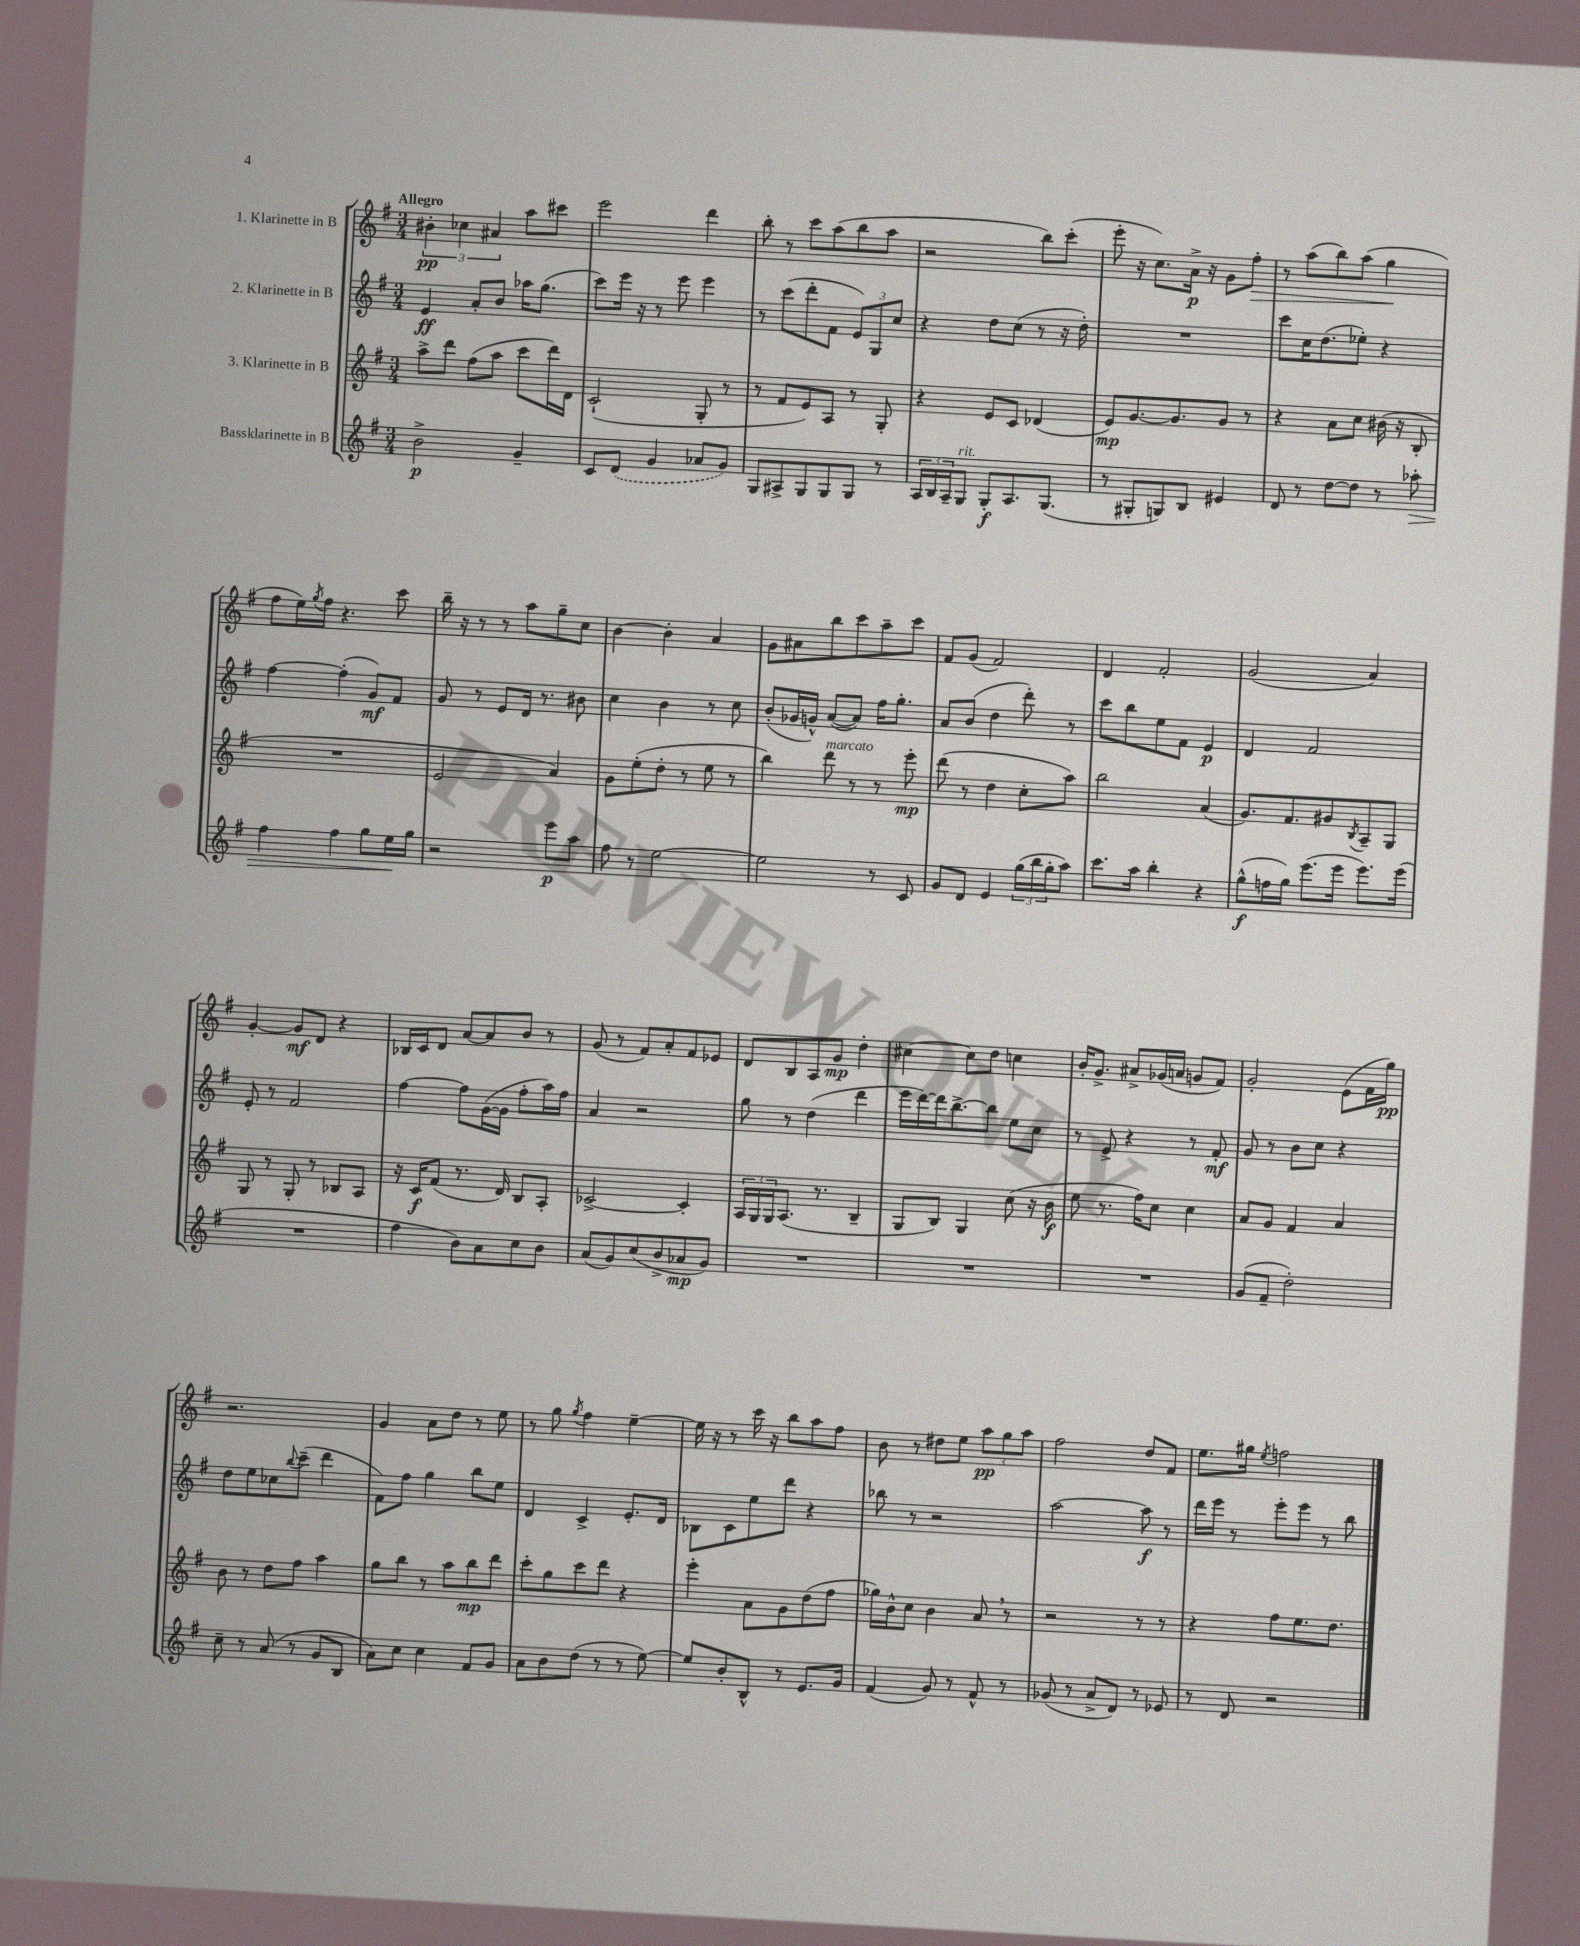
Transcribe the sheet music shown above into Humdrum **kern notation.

**kern	**kern	**kern	**kern
*staff4	*staff3	*staff2	*staff1
*clefG2	*clefG2	*clefG2	*clefG2
*k[f#]	*k[f#]	*k[f#]	*k[f#]
*M3/4	*M3/4	*M3/4	*M3/4
2b^	8aa^	4e	6b#'
.	8ddd	.	.
.	.	.	6cc-
.	(8ff#	8a'	.
.	.	.	6a#
.	8aa	8b	.
4g~	8ccc	16aa-	8aa
.	.	(8.gg	.
.	16ddd)	.	8ccc#
.	16d	.	.
=	=	=	=
8c	(2c`	8ccc)	2eee
(8d	.	16eee	.
.	.	16r	.
4g	.	8r	.
.	.	8eee	.
8a-	8G'	4eee	4ddd
8g)	8r	.	.
=	=	=	=
8G	8r	8r	8bb'
8A#^	8f#	(8ccc	8r
8G	8e)	8ddd'	8ccc
8G	8A	8f#	(8aa
8G	8r	12e)	8bb
.	.	12G	.
8r	8G'	.	8aa
.	.	12cc	.
=	=	=	=
24A	4r	4r	2r
24B	.	.	.
24A~	.	.	.
8G	.	.	.
8G'	8e	8dd	.
8.A	8c	(8cc	.
.	(4d-	8r	8bb)
(8.G	.	.	.
.	.	16r	(8ccc'
.	.	16dd')	.
=	=	=	=
8r	8e)	2.r	8eee'
8G#'	[8.g	.	16r
.	.	.	8.cc)
8G)	.	.	.
.	8.g]	.	.
8B	.	.	16a^
.	.	.	16r
4e#	8g	.	8g
.	8r	.	8ff#'
=	=	=	=
8d	4r	8ccc	8r
8r	.	16cc	(8aa
.	.	(8.dd	.
[8dd	8a	.	8bb)
8dd]	8cc	8ee-')	(8aa
8r	(16b#	4r	4gg
.	16r	.	.
8aa-'	8B'	.	.
=	=	=	=
4ff#	2.r	[4ff#	8ff#
.	.	.	16ee)
.	.	.	8qgg
.	.	.	16ff#
4ff#	.	(4ff#']	4.r
8gg	.	8g)	.
16ee	.	8f#	8ccc
16gg	.	.	.
=	=	=	=
2r	2e	8g	16bb~
.	.	.	16r
.	.	8r	8r
.	.	8e	8r
.	.	16d	8aa
.	.	8.r	.
8eee	4a)	.	8gg~
8aa	.	8b#	8cc
=	=	=	=
8ff#	8g	4cc	[4b
8r	(8ee'	.	.
[2ee	8dd'	4b	4b']
.	8r	.	.
.	8ee	8r	4a
.	8r	8cc	.
=	=	=	=
2ee]	4bb)	(8b'	8g
.	.	16g-	8a#
.	.	16g^^)	.
.	8ddd	([8a	8bb
.	8r	8a])	8ccc
8r	8r	16ff#	8aa~
.	.	8.gg'	.
8c	8eee'	.	8ccc
=	=	=	=
8g	(8ddd	8a	8f#
8d	8r	(8b	(8g
4e	4dd	4dd	2f#)
(24gg	8cc'	8ddd')	.
24bb	.	.	.
24gg'	.	.	.
8aa)	8aa)	8r	.
=	=	=	=
8.ccc	2bb	8ccc	4d
.	.	8bb	.
16aa	.	.	.
4bb'	.	8ee	2f#'
.	.	8f#	.
4r	(4a	4e	.
=	=	=	=
(8gg^^	8.g)	4d	(2g
16ff	.	.	.
16gg)	8.f#	.	.
(8.eee	.	2f#	.
.	8g#	.	.
16eee	.	.	.
.	8qB	.	.
8.eee)	8A~	.	4a)
.	8G	.	.
(16eee	.	.	.
=	=	=	=
2.r	8G	8e'	[4g'
.	8r	8r	.
.	8G'	2f#	8g]
.	8r	.	8d
.	8B-	.	4r
.	8A	.	.
=	=	=	=
4ff#	16r	[4ff#	16B-
.	16c	.	16c
.	(8f#	.	8d
8b)	8.r	8ff#]	[8a
8a	.	([16g	8a]
.	16d)	16g]	.
8cc	8B	8ff#'	8b
8b	8A'	16aa)	8r
.	.	16ff#	.
=	=	=	=
(8a	[2c-^	4a	(8g
8g)	.	.	8r
(8cc	.	2r	8f#)
8b^	.	.	8a'
8a-	4c-']	.	8f#
8g)	.	.	8e-
=	=	=	=
2.r	24A	8gg	8d
.	24G	.	.
.	24G	.	.
.	(8.A	8r	8B
.	.	(4dd	8A
.	8.r	.	.
.	.	.	8g
.	4B~	4ddd	4dd'
=	=	=	=
2.r	8G	16eee	[4cc#
.	.	[16ddd)	.
.	8B)	16ddd]	.
.	.	[8.bb^	.
.	4G	.	8cc#]
.	.	8bb]	8dd
.	(8cc	8ee	4cc
.	16r	8cc	.
.	16b	.	.
=	=	=	=
2.r	8ee	8r	16b'
.	.	.	8.g^
.	8.r	8e^	.
.	.	4r	8a#^
.	16ff#)	.	.
.	8cc	.	(16g-
.	.	.	16a
.	4cc	8r	8g
.	.	8f#'	8f#)
=	=	=	=
(8g	8a	8g	2g'
8f#~	8g	8r	.
2dd')	4f#	8b	.
.	.	8cc	.
.	4a	4r	(8e
.	.	.	16f#
.	.	.	16gg)
=	=	=	=
8cc~	8b	8dd	2.r
8r	8r	8ee	.
(8a	8dd	8cc-	.
.	.	8qqbb	.
8r	8ff#	(8ccc~	.
8g	4aa	4ddd	.
8B	.	.	.
=	=	=	=
8a)	8gg	8f#)	4g
8cc	8bb	8ff#	.
4cc	8r	4gg	8a
.	8aa	.	8dd
8f#	8bb	8bb	8r
8g	8ddd	8ee	8ee
=	=	=	=
8a	8ccc'	4d	8r
8b	8gg	.	8gg
.	.	.	8qgg
(8dd	8ccc	4c^	4ff#
8r	8ddd	.	.
8r	4r	8.e'	[4ee~
[8ee)	.	.	.
.	.	16d	.
=	=	=	=
8ee]	4eee'	8B-	16ee]
.	.	.	16r
8b'	.	8c	8r
8B^^	8a	8ee	16ccc
.	.	.	16r
8r	8g	8ddd	8bb
8.e	(8dd	4r	8aa
.	8ff#	.	8ff#
16g	.	.	.
=	=	=	=
(4f#	16gg-)	8bb-	8b
.	16b^^	.	.
.	8cc	8r	8r
8g)	4b	2r	8dd#
8r	.	.	8ee
8f#^^	8a	.	12aa
.	.	.	12gg
8r	8r	.	.
.	.	.	12aa
=	=	=	=
(8g-	2r	[2aa	2ff#
8r	.	.	.
8a^	.	.	.
8d)	.	.	.
8r	8r	8aa]	8dd
8e-	8r	8r	8f#
=	=	=	=
8r	4r	16ddd	8.ee
.	.	16eee	.
8d	.	8r	.
.	.	.	16gg#
.	.	.	8qee
2r	8ff#	8eee'	2ff
.	8.ee	8eee	.
.	.	8r	.
.	8.dd	.	.
.	.	8bb	.
==	==	==	==
*-	*-	*-	*-
